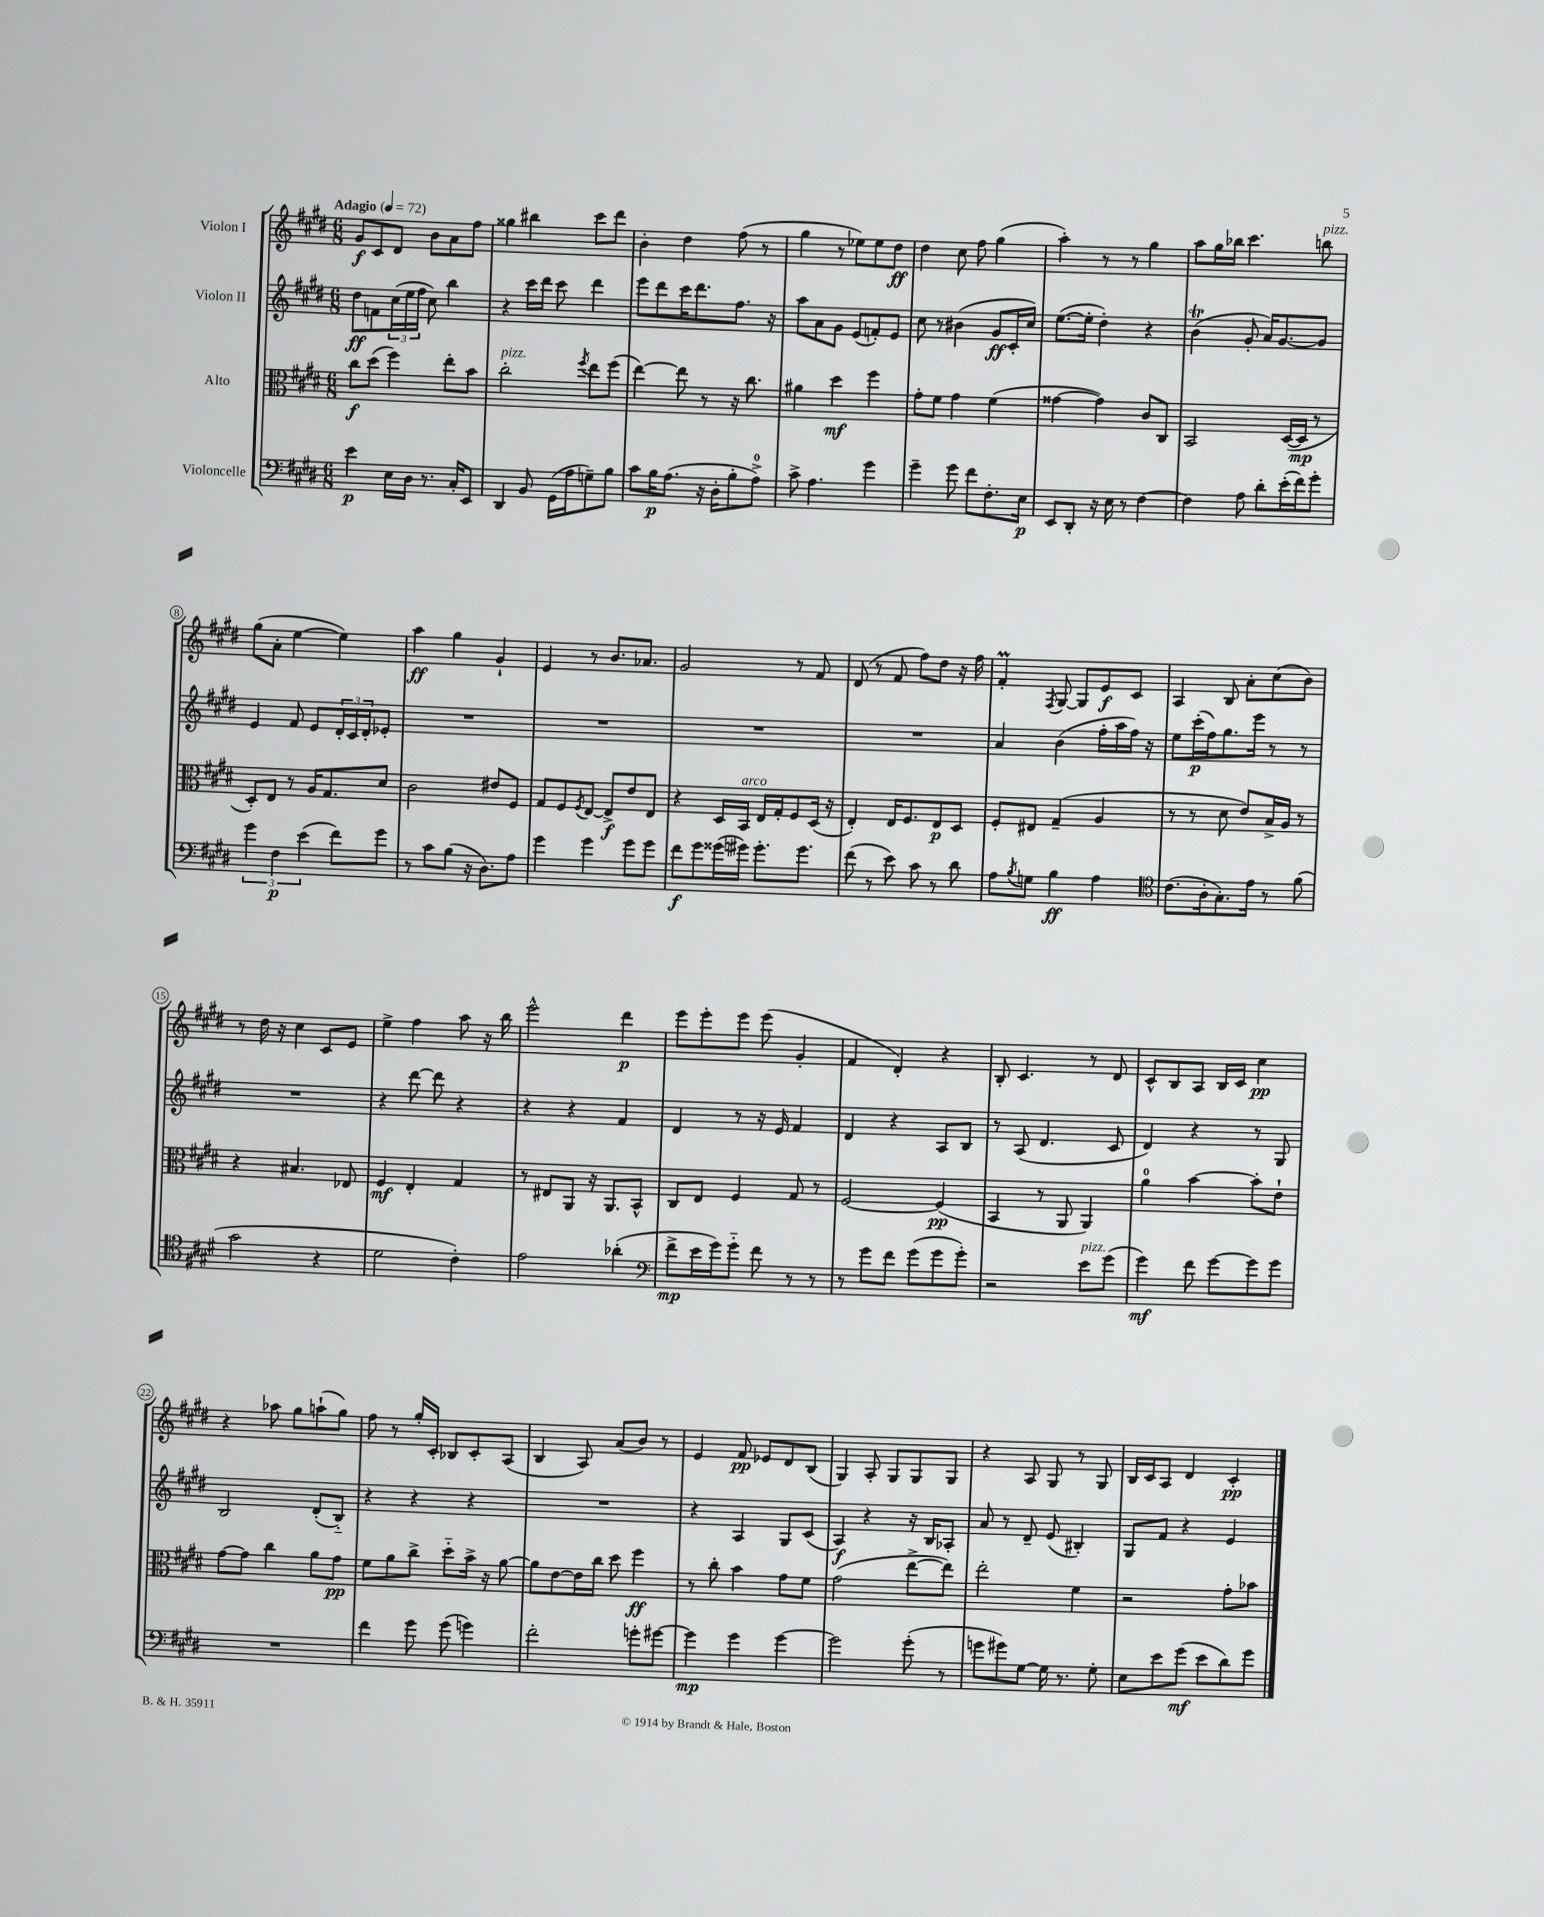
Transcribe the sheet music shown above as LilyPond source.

<<
\new StaffGroup <<
\new Staff = "s0" \with { instrumentName = "Violon I" } {
    \clef treble \key e \major \numericTimeSignature \time 6/8 \tempo "Adagio" 4 = 72
    gis'8\f cis'8 dis'8 b'8 a'8 fis''8 |
    gisis''4 bis''4 cis'''8 dis'''8 |
    b'4-. dis''4 fis''8( r8 |
    gis''4 r8 ees''8) ees''8 dis''8\ff |
    dis''4 cis''8 fis''8 gis''4( |
    a''4-.) r8 r8 gis''4 |
    a''8 gis''16 bes''16 cis'''4. b''8^\markup { \italic "pizz." } |
    gis''8( a'8-. e''4~ e''4) |
    a''4\ff gis''4 gis'4-! |
    e'4 r8 b'8. aes'8. |
    gis'2 r8 fis'8 |
    dis'8( r8 fis'8 fis''8) dis''8 r16 fis''16 |
    fis'4-.\prall \acciaccatura { fis8 } gis8~ gis8 e'8\f cis'8 |
    a4 b8 a'8-. cis''8( b'8) |
    r8 dis''16 r16 cis''4 cis'8 e'8 |
    e''4-> fis''4 a''8 r16 b''16 |
    e'''2-^ dis'''4\p |
    e'''8 e'''8-. e'''8 e'''8( gis'4-. |
    fis'4 dis'4-.) r4 |
    b8-. cis'4. r8 dis'8 |
    cis'8-^ b8 a8 b16 cis'16 cis''4\pp |
    r4 aes''8 gis''8 a''8-!( gis''8) |
    fis''8 r8 gis''16-. cis'16-. bes8 cis'8-. a8( |
    b4 a8) a'8( b'8) r8 |
    e'4 fis'8\pp ees'8 dis'8 b8( |
    gis4) a8-. gis8 gis8 gis8 |
    r4 a8 gis8 r8 gis8 |
    b16 cis'16 a8 dis'4 cis'4-.\pp \bar "|." |
}
\new Staff = "s1" \with { instrumentName = "Violon II" } {
    \clef treble \key e \major \numericTimeSignature \time 6/8
    dis''8\ff f'8 \tuplet 3/2 { cis''16( e''16 fis''16 } cis''8) b''4 |
    r4 cis'''16 dis'''16 cis'''8 dis'''4 |
    e'''8 dis'''8 cis'''16 dis'''8. fis''8. r16 |
    a''8 a'8 gis'8 e'8( f'8-.) e'8 |
    cis''8 r8 bis'4( gis'8\ff cis'16-. cis''16) |
    e''8.~( e''16-. dis''4-.) r4 |
    b'4\trill( gis'8-. a'16) gis'8.~ gis'8 |
    e'4 fis'8 e'8 \tuplet 3/2 { dis'16-. cis'16 dis'16-. } ees'8-. |
    R2. |
    R2. |
    R2. |
    R2. |
    a'4 b'4( fis''16-. a''16 fis''16) r16 |
    e''8 cis'''16-.\p( fis''16) gis''8. e'''16 r8 r8 |
    R2. |
    r4 dis'''8~ dis'''8 r4 |
    r4 r4 fis'4 |
    dis'4 r8 r16 e'16 fis'4 |
    dis'4 r4 a8 b8 |
    r8 a8( dis'4. cis'8 |
    dis'4) r4 r8 gis8 |
    b2 dis'8-.( b8-_) |
    r4 r4 r4 |
    R2. |
    r4 a4 gis8 cis'8( |
    a4\f) r4 r16 b16 aes8-. |
    a'8 r8 dis'8-- e'8( bis4-.) |
    gis8 fis'8 r4 e'4 \bar "|." |
}
\new Staff = "s2" \with { instrumentName = "Alto" } {
    \clef alto \key e \major \numericTimeSignature \time 6/8
    cis''8\f dis''8( fis''4) e''8-. b'8 |
    cis''2-.^\markup { \italic "pizz." } \acciaccatura { fis''8 } e''8 fis''8( |
    e''4~) e''8 r8 r16 cis''8. |
    ais'4 dis''4\mf fis''4 |
    gis'8-. fis'8 gis'4 fis'4( |
    gisis'4~ gisis'4) cis'8 cis8 |
    b,2 dis16~( dis16\mp r8 |
    dis8-.) e8 r8 a16 gis8. dis'8 |
    cis'2 eis'8 fis8 |
    gis8 fis8 \acciaccatura { fis8 } e8~ e8->\f e'8 e8 |
    r4 dis16 b,16^\markup { \italic "arco" } e16 gis16-. fis8 dis16( r16 |
    e4-.) e16 fis8. e8\p dis8 |
    fis8-. eis8 gis4--( a4 |
    r8 r8 dis'8 e'8) b16-> a16 r8 |
    r4 bis4. ees8 |
    fis4\mf e4-. gis4 |
    r8 eis8 a,8 r16 a,8. b,8-^ |
    cis8 e8 fis4 gis8 r8 |
    fis2~ fis4\pp( |
    b,4 r8 a,8 a,4) |
    a'4-0 b'4~ b'8-. e'8-! |
    gis'8~ gis'8 cis''4 a'8 gis'8\pp |
    fis'8 a'8 cis''8-> dis''8-_ b'16-> r16 a'8~ |
    a'8 e'8~ e'16 cis''16 dis''8 fis''4\ff |
    r8 cis''8-. b'4 gis'8 fis'8 |
    gis'2( e''8~-> e''8) |
    e''2-. fis'4 |
    r2 gis'8-. bes'8 \bar "|." |
}
\new Staff = "s3" \with { instrumentName = "Violoncelle" } {
    \clef bass \key e \major \numericTimeSignature \time 6/8
    e'4\p e16 dis16 r8. cis16-. e,8 |
    dis,4 b,8 gis,16( a16 g8--) b8 |
    cis'8 b16\p a8.( r16 dis16-. b8-. a8-0->) |
    cis'8-> a4. gis'4 |
    gis'4-- gis'8 fis'8 fis8.-. e16\p |
    e,8 dis,8-. r16 e16 r8 fis4~ |
    fis4 a8 dis'8-. e'16-.( fis'16) gis'8-. |
    \tuplet 3/2 { gis'4 fis4\p e'4( } fis'8) gis'8 |
    r8 cis'8 b8( r16 dis8.) a8 |
    gis'4 gis'4 gis'8 gis'8 |
    fis'8\f gis'8 gisis'16( gis'16) gis'8.-. gis'8. |
    fis'8( r8 e'8) cis'8 r8 dis'8 |
    a8 \acciaccatura { b8 } g8 b4\ff a4 |
    \clef tenor cis'8.( a16-. gis8.-.) e'16 r8 fis'8( |
    gis'2 r4 |
    dis'2 cis'4-.) |
    e'2 aes'4-.( |
    \clef bass fis'8->\mp e'16 gis'16) gis'8-_ fis'8 r8 r8 |
    r8 gis'8 fis'8 gis'8( gis'8 gis'8-.) |
    r2 e'8^\markup { \italic "pizz." } gis'8( |
    gis'4\mf) fis'8 gis'8~ gis'8 gis'8 |
    R2. |
    fis'4 gis'8 gis'8( g'4) |
    fis'2-. g'8-. gis'8~ |
    gis'4\mp gis'4 gis'4~ |
    gis'2 gis'8-.( r8 |
    g'8 gis'8) gis8~ gis16 r8. gis8-. |
    e8 e'8 gis'8\mf( e'8 dis'8) gis'8 \bar "|." |
}
>>
>>
\layout { \context { \Score \override BarNumber.stencil = #(make-stencil-circler 0.1 0.3 ly:text-interface::print) } }
